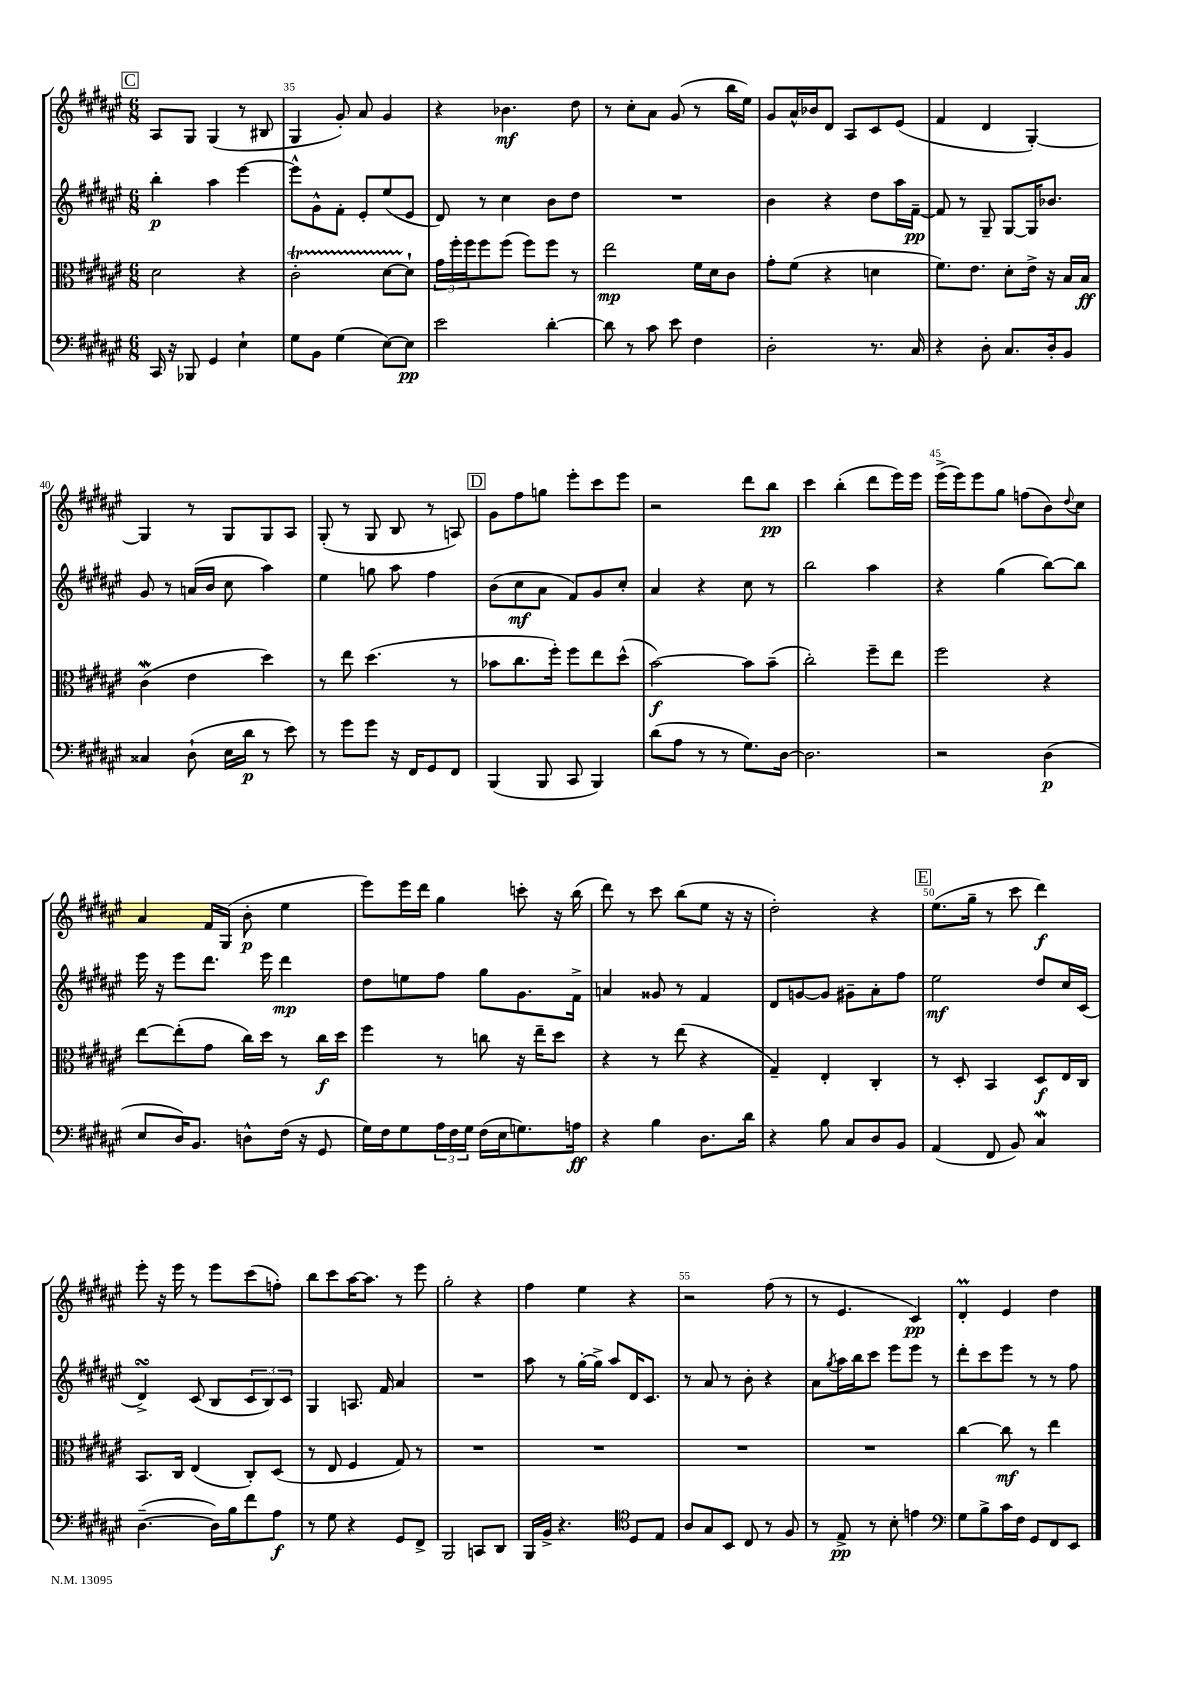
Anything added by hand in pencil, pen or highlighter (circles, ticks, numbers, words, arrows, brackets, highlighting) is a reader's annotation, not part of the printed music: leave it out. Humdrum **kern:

**kern	**kern	**kern	**kern
*staff4	*staff3	*staff2	*staff1
*clefF4	*clefC3	*clefG2	*clefG2
*k[f#c#g#d#a#e#]	*k[f#c#g#d#a#e#]	*k[f#c#g#d#a#e#]	*k[f#c#g#d#a#e#]
*M6/8	*M6/8	*M6/8	*M6/8
16CC#	2d#	4bb'	8A#
16r	.	.	.
8BBB-	.	.	8G#
4GG#	.	4aa#	(4G#
4E#`	4r	[4eee#	8r
.	.	.	8B#
=	=	=	=
8G#	2c#'	8eee#^^]	4G#
8BB	.	8g#^^	.
(4G#	.	8f#'	8g#')
.	.	8e#'	8a#
[8E#)	[8d#	(8ee#	4g#
8E#]	8d#`]	8e#	.
=	=	=	=
2e#	24g#	8d#)	4r
.	24ff#'	.	.
.	24ff#	.	.
.	8ff#	8r	.
.	(8ff#	4cc#	4.b-
.	8ff#)	.	.
[4d#'	8ff#	8b	.
.	8r	8dd#	8dd#
=	=	=	=
8d#]	2ee#	2.r	8r
8r	.	.	8cc#'
8c#	.	.	8a#
8e#	.	.	(8g#
4F#	16f#	.	8r
.	16d#	.	.
.	8c#	.	16bb
.	.	.	16ee#)
=	=	=	=
2D#'	8g#'	4b	8g#
.	(8f#	.	16a#^^
.	.	.	16b-
.	4r	4r	8d#
.	.	.	8A#
8.r	4d	8dd#	8c#
.	.	16aa#	(8e#
16C#	.	[16f#~	.
=	=	=	=
4r	8.f#)	8f#]	4f#
.	.	8r	.
.	8.e#	.	.
8D#'	.	8G#~	4d#
8.C#	8d#'	[8G#	.
.	16e#^	16G#]	[4G#')
16D#'	16r	8.b-	.
8BB	16B	.	.
.	16B	.	.
=	=	=	=
4C##	(4c#	8g#	4G#]
.	.	8r	.
(8D#`	4e#	(16a	8r
.	.	16b	.
16E#	.	8cc#	8G#
16d#	.	.	.
8r	4dd#)	4aa#)	8G#
8e#)	.	.	8A#
=	=	=	=
8r	8r	4ee#	(8G#'
8g#	8ee#	.	8r
8g#	(4.dd#	8gg	8G#
16r	.	8aa#	8B
16FF#	.	.	.
8GG#	.	4ff#	8r
8FF#	8r	.	8A)
=	=	=	=
(4BBB	8b-	(8b	8g#
.	8.cc#	8cc#	8ff#
8BBB	.	8a#	8gg
.	16ff#')	.	.
8CC#	8ff#	8f#)	8eee#'
4BBB)	8ee#	8g#	8ccc#
.	(8dd#^^	8cc#'	8eee#
=	=	=	=
(8d#	[2b)	4a#	2r
8A#	.	.	.
8r	.	4r	.
8r	.	.	.
8.G#)	8b]	8cc#	8ddd#
.	(8b~	8r	8bb
[16D#	.	.	.
=	=	=	=
2.D#]	2cc#')	2bb	4ccc#
.	.	.	(4bb'
.	8ff#~	4aa#	8ddd#
.	8ee#	.	16eee#)
.	.	.	16eee#
=	=	=	=
2r	2ff#	4r	(16eee#^
.	.	.	16eee#)
.	.	.	8eee#
.	.	(4gg#	8gg#
.	.	.	(8ff
(4D#	4r	[8bb)	8b)
.	.	.	8qqdd#
.	.	8bb]	8cc#
=	=	=	=
8E#	[8ee#	16eee#	4a#
.	.	16r	.
16D#)	(8ee#']	8eee#	.
8.BB	.	.	.
.	8g#	8.ddd#	16f#
.	.	.	(16G#
8D^^	16cc#)	.	8b'
.	16dd#	16eee#	.
(16F#	8r	4ddd#	4ee#
16r	.	.	.
8GG#	16cc#	.	.
.	16dd#	.	.
=	=	=	=
16G#)	4ff#	8dd#	8eee#)
16F#	.	.	.
8G#	.	8ee	16eee#
.	.	.	16ddd#
24A#	8r	8ff#	4gg#
24F#	.	.	.
24G#	.	.	.
(16F#	8cc	8gg#	.
16E#	.	.	.
8.G)	16r	8.g#	8ccc'
.	16ee#~	.	.
.	8dd#	.	16r
16A	.	16f#^	(16bb
=	=	=	=
4r	4r	4a	8ddd#)
.	.	.	8r
4B	8r	8g##	8ccc#
.	(8ee#	8r	(8bb
8.D#	4r	4f#	8ee#
.	.	.	16r
16d#	.	.	16r
=	=	=	=
4r	4G#~)	8d#	2dd#')
.	.	[8g	.
8B	4E#'	8g]	.
8C#	.	8g#~	.
8D#	4C#'	8a#'	4r
8BB	.	8ff#	.
=	=	=	=
(4AA#	8r	2ee#	(8.ee#
.	8D#'	.	.
.	.	.	16gg#~
8FF#	4BB	.	8r
8BB)	.	.	8ccc#
4C#	8D#	8dd#	4ddd#)
.	16E#	16cc#	.
.	16C#	(16c#	.
=	=	=	=
([4.D#~	8.BB	4d#^)	8eee#'
.	.	.	16r
.	16C#	.	16eee#
.	(4E#	(8c#	8r
16D#])	.	8B	8eee#
16B	.	.	.
8f#	8C#')	12c#	(8ccc#
.	.	12B)	.
8A#	(8D#	.	8ff')
.	.	12c#	.
=	=	=	=
8r	8r	4G#	8bb
8G#	8E#	.	8ccc#
4r	4F#	8.A	[16aa#
.	.	.	8.aa#]
.	.	16f#	.
8GG#	8G#)	4a#	8r
8FF#^	8r	.	8eee#
=	=	=	=
2BBB	2.r	2.r	2gg#'
8CC	.	.	4r
8DD#	.	.	.
=	=	=	=
16BBB	2.r	8aa#	4ff#
16BB^	.	.	.
4.r	.	8r	.
.	.	[16gg#'	4ee#
.	.	16gg#^]	.
.	.	8aa#	.
*clefC4	*	*	*
8D#	.	16d#	4r
.	.	8.c#	.
8E#	.	.	.
=	=	=	=
8A#	2.r	8r	2r
8G#	.	8a#	.
8BB	.	8r	.
8C#	.	8b'	.
8r	.	4r	(8ff#
8F#	.	.	8r
=	=	=	=
8r	2.r	8a#	8r
.	.	8qgg#	.
8E#^	.	16aa#	4.e#
.	.	16bb	.
8r	.	8ccc#	.
8B'	.	8eee#	.
4e	.	8eee#	4c#)
.	.	8r	.
=	=	=	=
*clefF4	*	*	*
8G#	[4cc#	8ddd#'	4d#'
8B^	.	8ccc#	.
16c#	8cc#]	8eee#	4e#
16F#	.	.	.
8GG#	8r	8r	.
8FF#	4ee#	8r	4dd#
8EE#	.	8ff#	.
==	==	==	==
*-	*-	*-	*-
